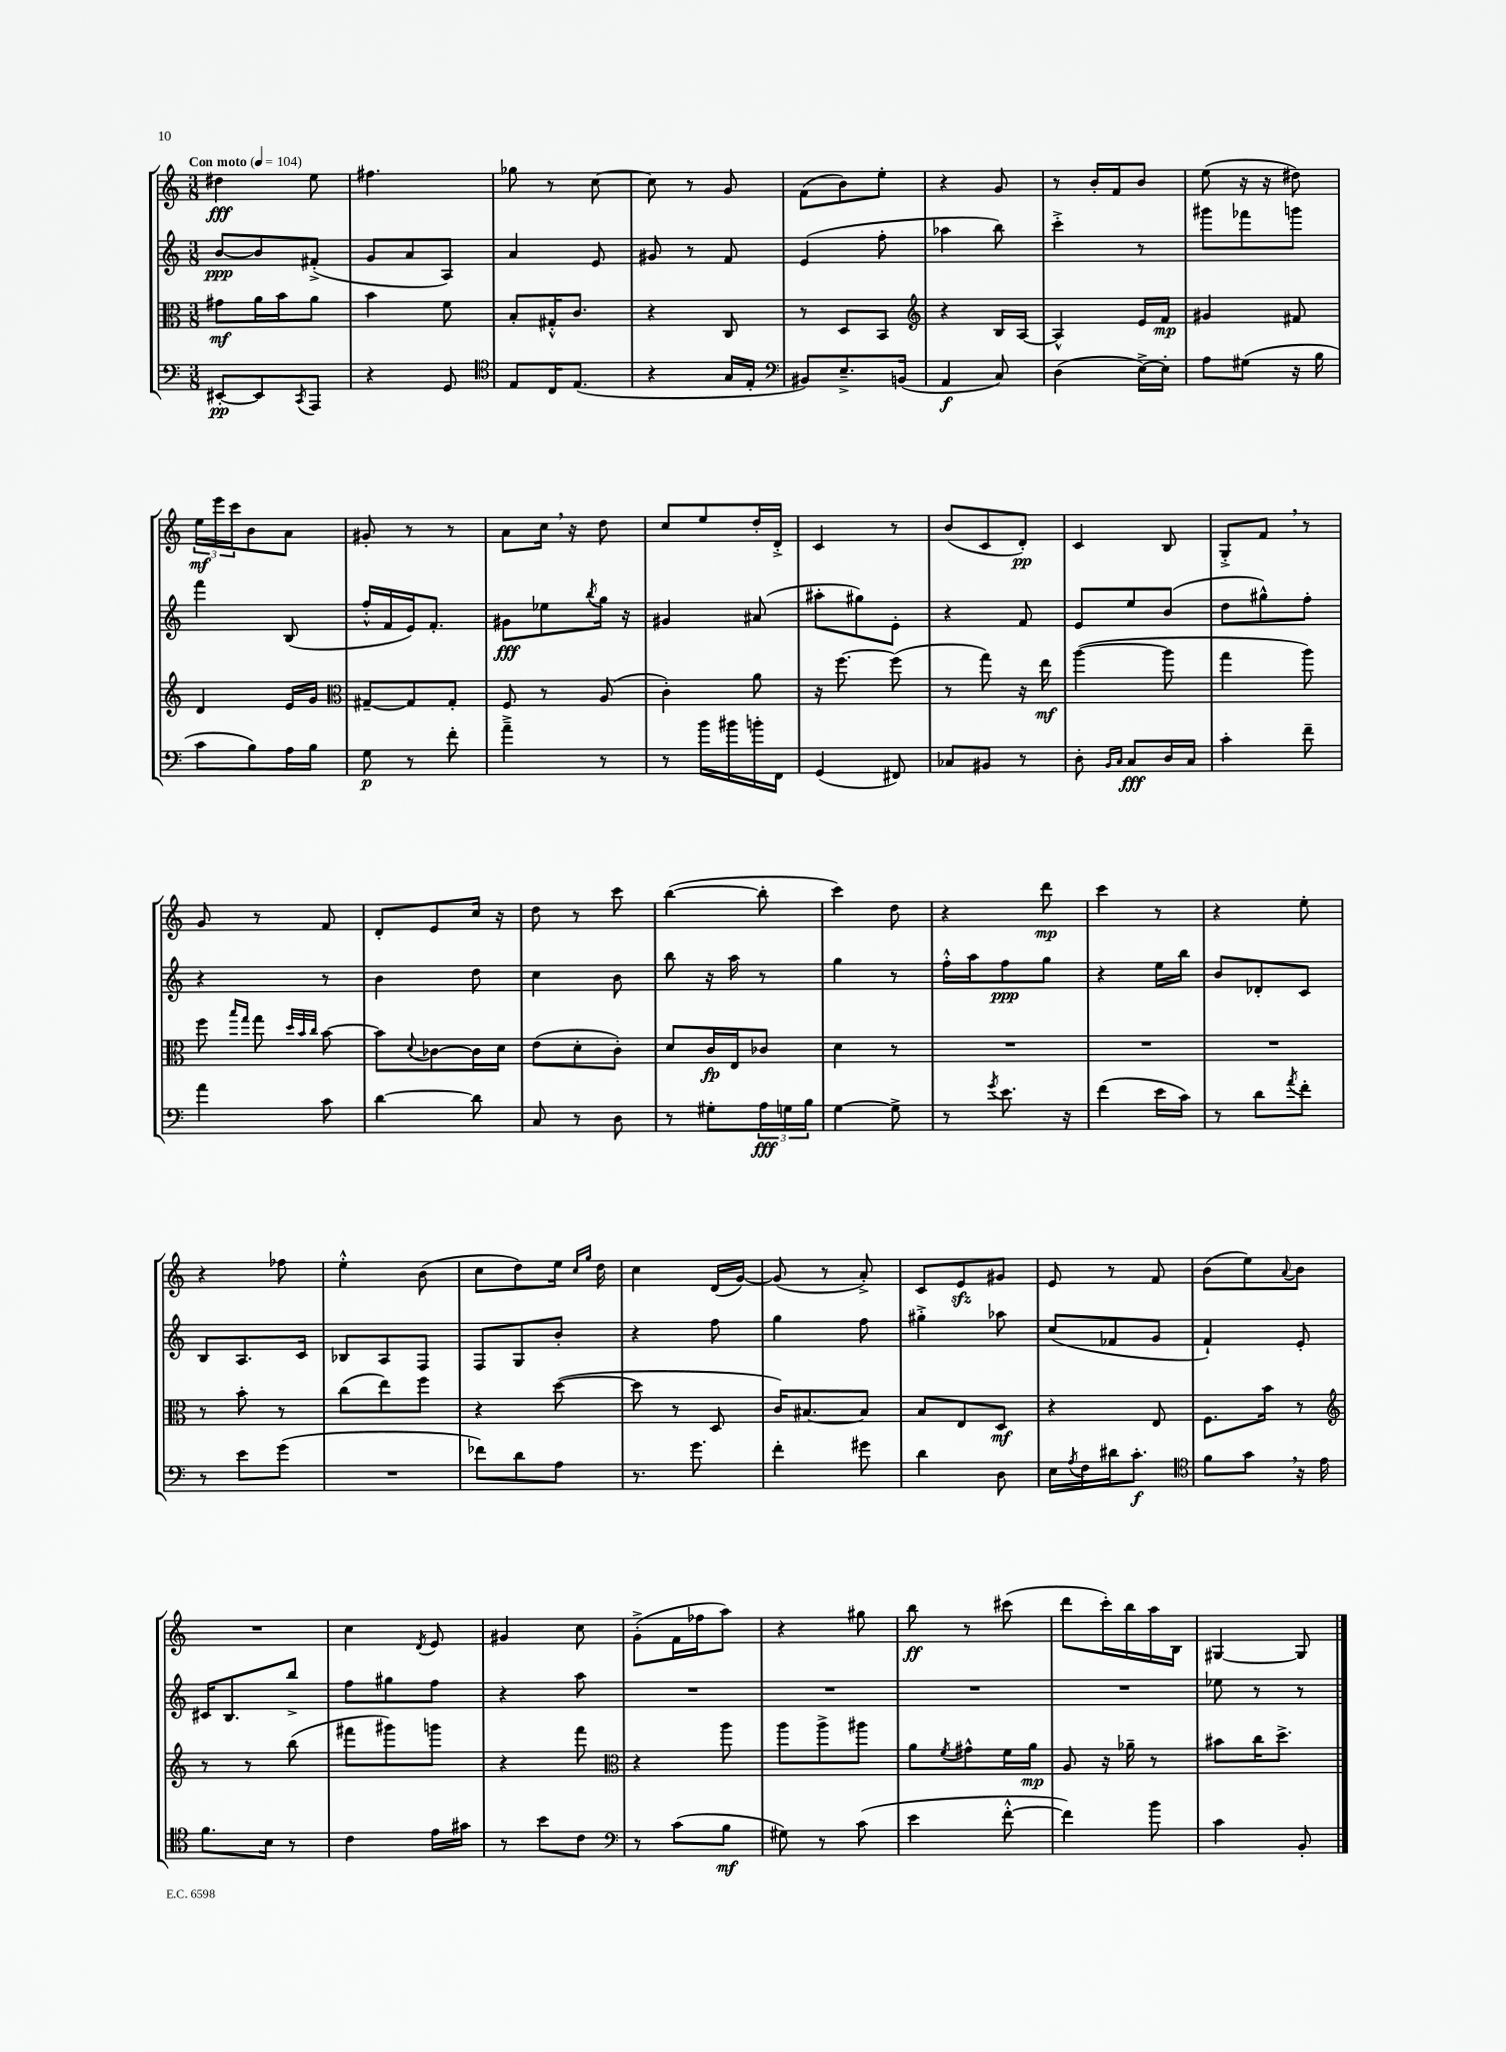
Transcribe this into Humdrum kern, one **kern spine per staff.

**kern	**kern	**kern	**kern
*staff4	*staff3	*staff2	*staff1
*clefF4	*clefC3	*clefG2	*clefG2
*k[]	*k[]	*k[]	*k[]
*M3/8	*M3/8	*M3/8	*M3/8
*MM104	*MM104	*MM104	*MM104
[8EE#'/L	8g#\L	[8b/L	4dd#\
8EE#/]	16a\L	8b/]	.
.	16b\J	.	.
8qCC/	.	.	.
8AAA/J	8a\J	(8f#'^/J	8ee\
=	=	=	=
4r	4b\	8g/L	4.ff#\
.	.	8a/	.
8GG/	8f\	8A/J)	.
=	=	=	=
*clefC4	*	*	*
8E/L	8B'/L	4a/	8gg-\
16C/K	16G#'^^/K	.	8r
(8.E/J	8.c/J	.	.
.	.	8e/	[8cc\
=	=	=	=
4r	4r	8g#/	8cc\]
.	.	8r	8r
16G/LL	8C/	8f/	8g/
16E'/JJ	.	.	.
=	=	=	=
*clefF4	*	*	*
8BB#/L)	8r	(4e/	(8f\L
8.E~^/	8D/L	.	8b\)
.	8BB/J	8ff'\	8ee'\J
(16BB/Jk	.	.	.
=	=	=	=
*	*clefG2	*	*
4AA/	4r	4aa-\	4r
8C/)	16B/LL	8bb\)	8g/
.	[16A/JJ	.	.
=	=	=	=
(4D\	4A^^/]	4ccc'^\	8r
.	.	.	16b'/LL
.	.	.	16f/J
[16E^\LL)	16e/LL	8r	8b/J
16E'\]JJ	16f/JJ	.	.
=	=	=	=
8A\L	4g#/	8ggg#\L	(8ee\
(8G#\J	.	8fff-\	16r
.	.	.	16r
16r	8f#/	8ggg\J	8dd#\)
16B\	.	.	.
=	=	=	=
8c\L	4d/	4fff\	24ee\LL
.	.	.	24eee\
.	.	.	24ccc\J
8B\)	.	.	8b\
16A\L	16e/LL	(8B/	8a\J
16B\JJ	16g/JJ	.	.
=	=	=	=
*	*clefC3	*	*
8G\	[8G#~/L	16ff'^^/LL	8g#'/
.	.	16f/	.
8r	8G#/]	16e/J)	8r
.	.	8.f'/J	.
8f'\	8G#'/J	.	8r
=	=	=	=
4a~^\	8F/	8g#\L	8a\L
.	8r	8ee-\	16cc\Jk
.	.	.	16r
.	.	8qbb/	.
8r	(8A/	16gg\Jk	8dd\
.	.	16r	.
=	=	=	=
8r	4c'\)	4g#/	8cc/L
16b\LL	.	.	8ee/
16b#\	.	.	.
16b'\	8a\	(8a#/	16dd'/L
16FF\JJ	.	.	16d'^/JJ
=	=	=	=
(4GG/	16r	8aa#'\L	4c/
.	[8.ff\	.	.
.	.	8gg#\)	.
8FF#/)	(8ff\]	8e'\J	8r
=	=	=	=
8C-/L	8r	4r	(8b/L
8BB#/J	8gg\)	.	8c/
8r	16r	8f/	8d'/J)
.	16ee\	.	.
=	=	=	=
8D'\	([4aa\	8e/L	4c/
16qqBB/LL	.	.	.
16qqC/JJ	.	.	.
8C/L	.	8ee/	.
16D/L	8aa\]	(8b/J	8B/
16C/JJ	.	.	.
=	=	=	=
4c'\	4gg\	8dd\L	8G'^/L
.	.	8gg#^^\)	8f/J
8f~\	8aa\)	8ff'\J	8r
=	=	=	=
4a\	8ff\	4r	8g/
.	16qqbb/LL	.	.
.	16qqgg/JJ	.	.
.	8gg\	.	8r
.	32qqdd/LLL	.	.
.	32qqb/	.	.
.	32qqcc/JJJ	.	.
8c\	[8b\	8r	8f/
=	=	=	=
[4d\	8b\]L	4b\	8d'/L
.	8qqd/	.	.
.	[8c-\	.	8e/
8d\]	16c-\]L	8dd\	16cc/Jk
.	16d\JJ	.	16r
=	=	=	=
8C/	(8e\L	4cc\	8dd\
8r	8d'\	.	8r
8D\	8c'\J)	8b\	8ccc\
=	=	=	=
8r	8d/L	8bb\	([4bb\
8G#'\L	16c/L	16r	.
.	16E/J	16aa\	.
24A\L	8c-/J	8r	8bb'\]
24G\	.	.	.
24B\JJ	.	.	.
=	=	=	=
[4G\	4d\	4gg\	4ccc\)
8G^\]	8r	8r	8dd\
=	=	=	=
8r	4.r	16ff'^^\LL	4r
.	.	16aa\J	.
8qg/	.	.	.
8.e\	.	8ff\	.
.	.	8gg\J	8ddd\
16r	.	.	.
=	=	=	=
(4f\	4.r	4r	4ccc\
16e\LL	.	16ee\LL	8r
16c\JJ)	.	16bb\JJ	.
=	=	=	=
8r	4.r	8b/L	4r
8d\L	.	8d-'/	.
8qa/	.	.	.
8f'\J	.	8c/J	8ee'\
=	=	=	=
8r	8r	8B/L	4r
8e\L	8b'\	8.A/	.
(8g\J	8r	.	8ff-\
.	.	16c/Jk	.
=	=	=	=
4.r	(8cc\L	8B-/L	4ee'^^\
.	8ee\)	8A/	.
.	8ff\J	8F/J	(8b\
=	=	=	=
8f-\L)	4r	8F/L	8cc\L
8d\	.	8G/	8dd\)
8A\J	([8dd\	8b'/J	16ee\Jk
.	.	.	16qqcc/LL
.	.	.	16qqgg/JJ
.	.	.	16dd\
=	=	=	=
8.r	8dd\]	4r	4cc\
.	8r	.	.
8.g\	.	.	.
.	8D/	8ff\	(16d/LL
.	.	.	[16g/JJ)
=	=	=	=
4f'\	16c/LK)	4gg\	(8g/]
.	[8.B#/	.	.
.	.	.	8r
8g#\	8B#/]J	8ff\	8a'^/)
=	=	=	=
4d\	8B/L	4gg#'^\	8c/L
.	8E/	.	8e/
8D\	8D/J	8aa-\	8g#/J
=	=	=	=
16E\LL	4r	(8cc/L	8e/
8qA/	.	.	.
16F\	.	.	.
16d#\J	.	8f-/	8r
8.c'\J	.	.	.
.	8E/	8g/J	8f/
=	=	=	=
*clefC4	*	*	*
8f\L	8.F\L	4f`/)	(8b\L
8g\J	.	.	8ee\)
.	16b\Jk	.	.
.	.	.	8qqa/
16r	8r	8e'/	8b\J
16e\	.	.	.
=	=	=	=
*	*clefG2	*	*
8.f\L	8r	16c#/LK	4.r
.	.	8.B/	.
.	8r	.	.
16B\Jk	.	.	.
8r	(8bb\	8bb^/J	.
=	=	=	=
4c\	8fff#\L	8ff\L	4cc\
.	8ggg#\)	8gg#\	.
.	.	.	8qd/
16e\LL	8ggg\J	8ff\J	8e/
16g#\JJ	.	.	.
=	=	=	=
8r	4r	4r	4g#/
8b\L	.	.	.
8c\J	8fff\	8aa\	8cc\
=	=	=	=
*clefF4	*clefC3	*	*
8r	4r	4.r	(8g'^\L
(8c\L	.	.	16f\L
.	.	.	16ff-\J
8B\J	8aa\	.	8aa\J)
=	=	=	=
8G#\)	8aa\L	4.r	4r
8r	8aa^\	.	.
(8c\	8aa#\J	.	8gg#\
=	=	=	=
4e\	8a\L	4.r	8bb\
.	8qf/	.	.
.	8g#^^\	.	8r
[8f'^^\	16f\L	.	(8ccc#\
.	16a\JJ	.	.
=	=	=	=
4f\])	8A/	4.r	8ddd\L
.	16r	.	16ccc'\L)
.	16a-~\	.	16bb\
8b\	8r	.	16aa\
.	.	.	16B\JJ
=	=	=	=
4c\	8b#\L	8ee-\	[4G#/
.	16cc\K	8r	.
.	8.dd^\J	.	.
8BB'/	.	8r	8G#/]
==	==	==	==
*-	*-	*-	*-
